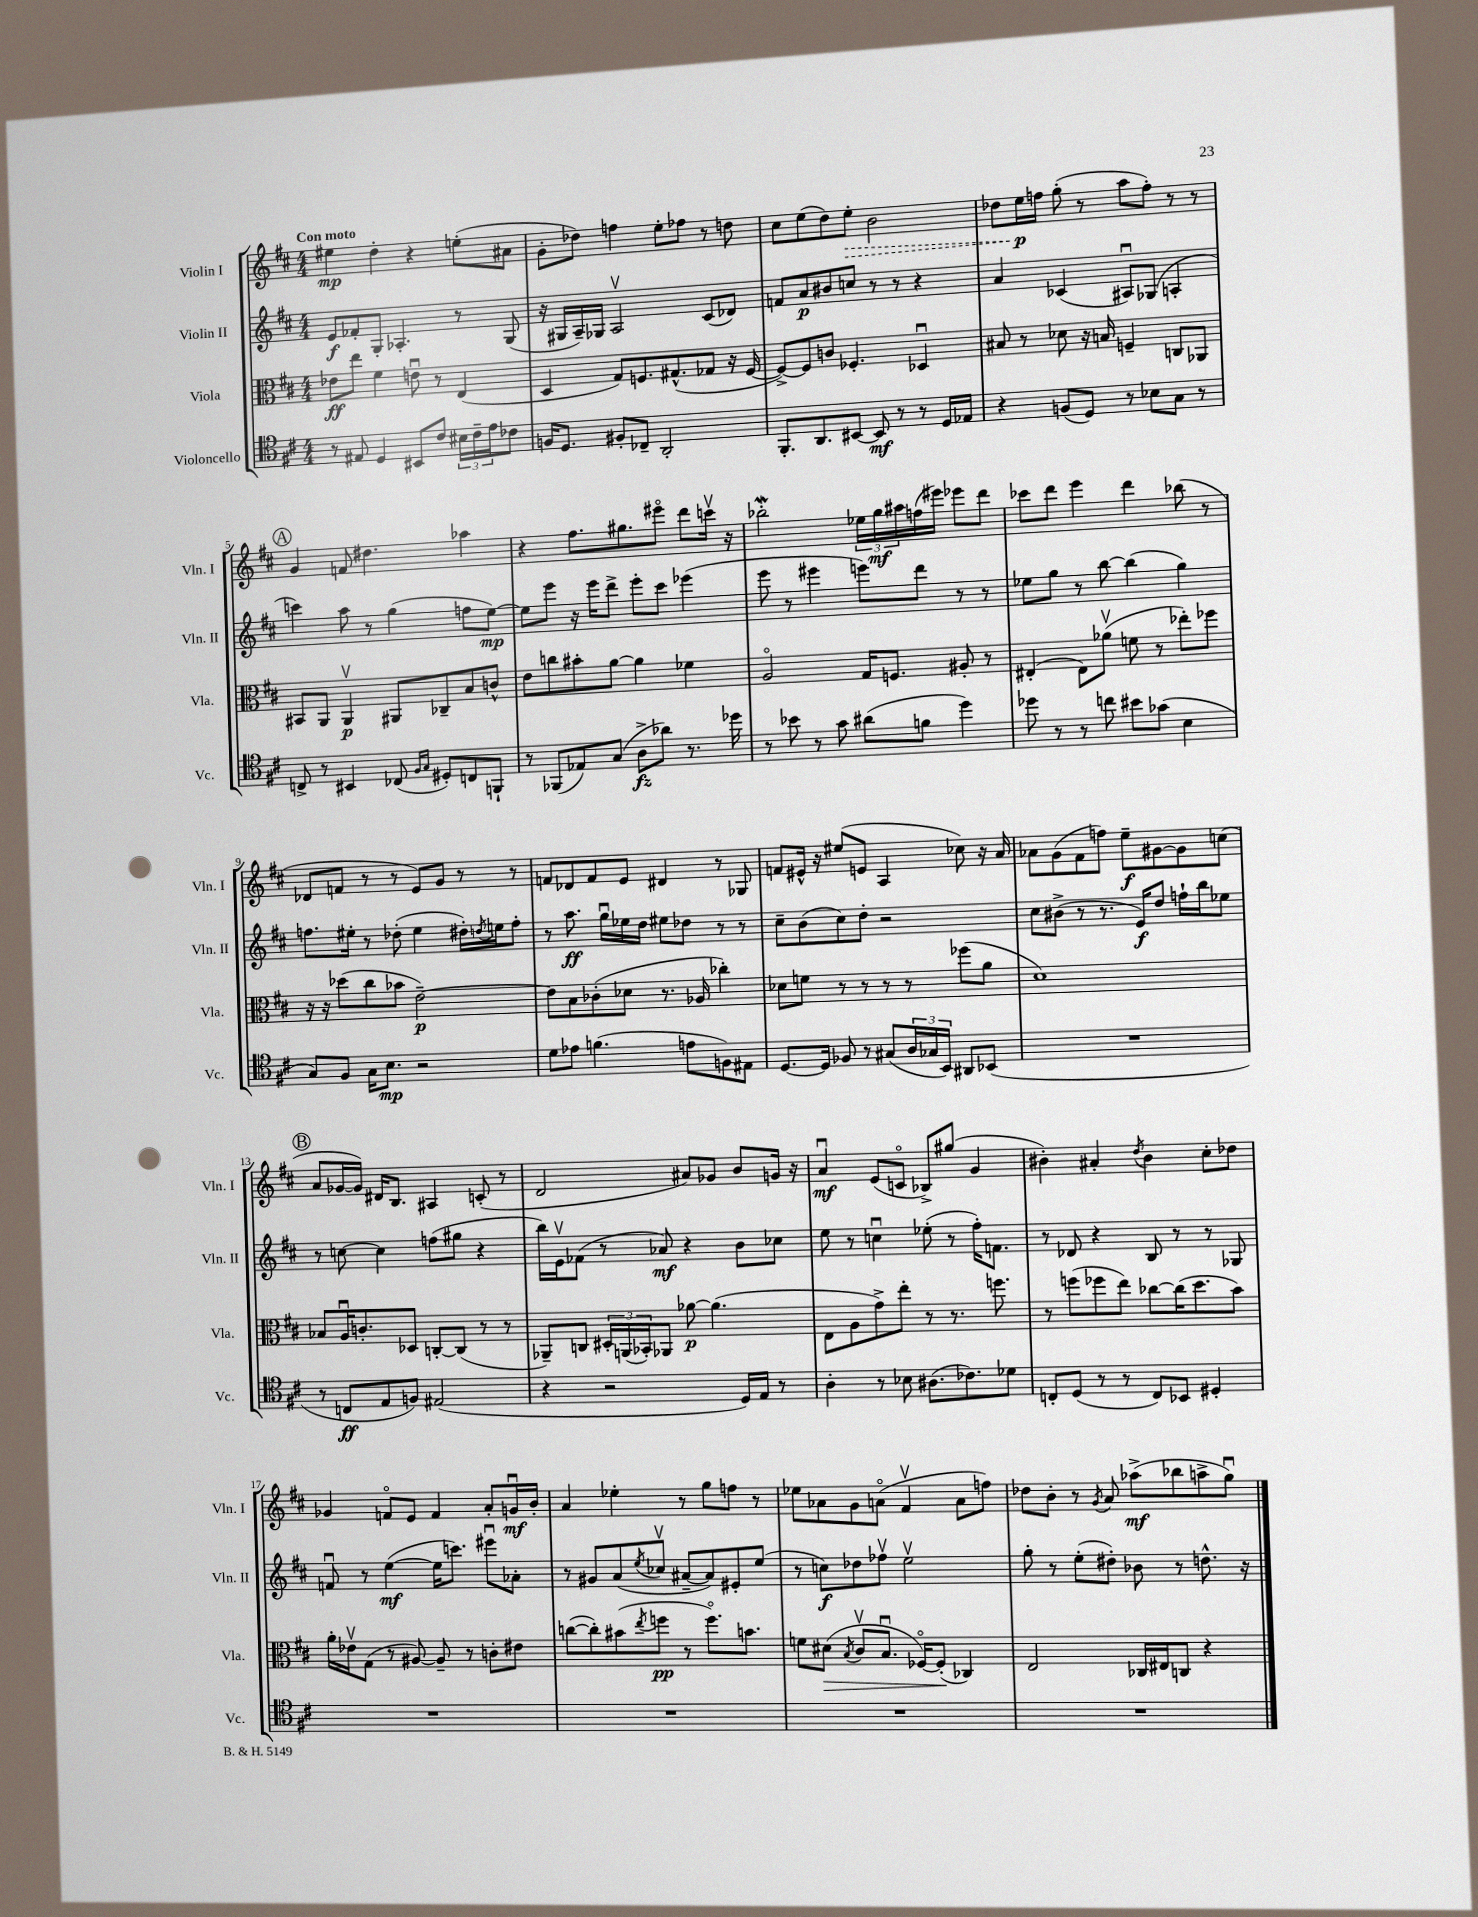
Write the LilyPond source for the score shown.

<<
\new StaffGroup <<
\new Staff = "s0" \with { instrumentName = "Violin I" shortInstrumentName = "Vln. I" } {
    \clef treble \key d \major \numericTimeSignature \time 4/4 \tempo "Con moto"
    eis''4\mp d''4-. r4 e''8-.( ais'8 |
    g'8-. des''8) f''4 e''8-. fes''8 r8 d''8 |
    cis''8 e''8( d''8) \once \override Hairpin.style = #'dashed-line e''8-.\> b'2 |
    des''8 e''16\p\! f''16 g''8-.( r8 a''8 f''8-.) r8 r8 |
    \mark \markup { \circle "A" } g'4 f'8 dis''4. aes''4 |
    r4 fis''8. gis''8. eis'''8\flageolet d'''8 c'''16\upbow r16 |
    bes''2-.\mordent \tuplet 3/2 { ees''16 g''16\mf ais''16 } f''16( eis'''16) ees'''8 d'''8 |
    ces'''8 d'''8 e'''4 d'''4 bes''8( r8 |
    des'8 f'8 r8 r8 e'8) g'8 r8 r8 |
    f'8 des'8 f'8 e'8 dis'4 r8 ges8 |
    f'8 eis'16-^ r16 eis''8( e'8 a4 ces''8) r16 a'16 |
    aes'8 g'8( fis'8 f''8) e''8--\f gis'8~ gis'8 c''8( |
    \mark \markup { \circle "B" } a'8 ges'16~ ges'16) dis'16 b8. ais4 c'8-.( r8 |
    d'2 ais'8) ges'8 b'8 g'16 r16 |
    a'4\downbow\mf e'8( c'8\flageolet bes8->) gis''8( g'4 |
    bis'4-.) ais'4-. \acciaccatura { d''8 } bis'4 cis''8-. des''8 |
    ges'4 f'8\flageolet e'8 f'4 a'8-. g'16\downbow\mf b'16-. |
    a'4 ees''4-. r8 g''8 f''8 r8 |
    ees''8 aes'8 g'8 a'8\flageolet( fis'4\upbow a'8 f''8) |
    des''8 b'8-. r8 \acciaccatura { g'8 } a'8 aes''8->\mf( bes''8 a''8-> g''8\downbow) \bar "|." |
}
\new Staff = "s1" \with { instrumentName = "Violin II" shortInstrumentName = "Vln. II" } {
    \clef treble \key d \major \numericTimeSignature \time 4/4
    e'8\f fes'8-. g8-. aes4.-. r8 g8( |
    r16 gis16 a16--) ges16 a2\upbow cis'8( des'8) |
    f'8 a'8\p bis'8 c''8 r8 r8 r4 |
    a'4 ces'4( ais8\downbow) ges8( a4-. |
    \mark \markup { \circle "A" } c'''4) a''8 r8 g''4( f''8 e''8~\mp) |
    e''8 e'''8 r16 e'''16 d'''8-> e'''8-. cis'''8 ees'''4( |
    e'''8 r8 eis'''4 e'''8) d'''8 r8 r8 |
    ees''8 g''8 r8 b''8~ b''4( g''4) |
    f''8. eis''16-. r8 des''8-.( eis''4 dis''16-.) \acciaccatura { d''8 } e''16 f''8-. |
    r8 a''8.\ff g''16\downbow ees''16 d''16 eis''8 des''8 r8 r8 |
    cis''8-- b'8( cis''8) d''8-. r2 |
    cis''8 bis'8->( r8 r8. e'16\f) d''8 f''16-! b''16 ees''8 |
    \mark \markup { \circle "B" } r8 c''8~ c''4 f''8( gis''8 r4 |
    b''16) e'16\upbow fes'8( r8 aes'8\mf) r4 b'8 ces''8 |
    e''8 r8 c''4\downbow ees''8-.( r8 fis''16-.) f'8. |
    r8 des'8 r4 b8 r8 r8 ges8 |
    f'8\downbow r8 e''4~\mf( e''16 c'''8.) eis'''8\downbow aes'8-. |
    r8 gis'8 a'8( \acciaccatura { e''8 } ces''8\upbow ais'8~-- ais'8) eis'8-. e''8( |
    r8 c''8\f) des''8 fes''8\upbow e''2\upbow |
    g''8-. r8 e''8-.( dis''8-.) bes'8 r8 d''8.-^ r16 \bar "|." |
}
\new Staff = "s2" \with { instrumentName = "Viola" shortInstrumentName = "Vla." } {
    \clef alto \key d \major \numericTimeSignature \time 4/4
    ees'8\ff e''8 fis'4 e'8\downbow r8 e4( |
    d4 g8) f8. gis8.-^( ges8 r16 f16~ |
    f8~->) f8 c'8 fes4.-. des4\downbow |
    bis8 r8 des'8 r16 b16 f4-- c8 aes,8 |
    \mark \markup { \circle "A" } bis,8 a,8 a,4\upbow\p ais,8 ces8-- b8 c'8-^ |
    e'8 c''8 bis'8-. a'8~ a'4 fes'4 |
    a2\flageolet g16 f8. ais8-. r8 |
    eis4-.( eis8) aes'8\upbow( f'8 r8 ees''8-.) fes''8 |
    r16 r16 des''8( cis''8 bes'8 e'2~--\p) |
    e'8 b8 ces'8-.( des'8 r8. aes16 ces''4-.) |
    des'8 f'8 r8 r8 r8 r8 fes''8( a'8 |
    d'1) |
    \mark \markup { \circle "B" } bes8 a16\downbow c'8.-. des8 c8~-. c8( r8 r8 |
    aes,8--) c8 \tuplet 3/2 { dis16-. a,16( bes,16-.) } aes,8 aes'8~\p aes'4.( |
    e8 a8 g'8->) e''8-. r8 r8. f''8. |
    r8 f''8( fes''8 e''8) ces''8~ ces''16( d''8. b'8) |
    a'16-. ees'16\upbow g8( r8 ais8~) ais8-- r8 c'8-. eis'8 |
    c''8~( c''8-.) bis'8( \acciaccatura { e''8 } f''8\pp r8 f''8.\flageolet) b'8. |
    f'8 dis'8\>( \acciaccatura { b8 } cis'8\upbow b8.\downbow fes16~\flageolet) fes8-.\!( ces4) |
    e2 ces16 eis16 c8 r4 \bar "|." |
}
\new Staff = "s3" \with { instrumentName = "Violoncello" shortInstrumentName = "Vc." } {
    \clef tenor \key d \major \numericTimeSignature \time 4/4
    r8 eis8 d4 bis,8 cis'8 \tuplet 3/2 { bis16 cis'16-- e'16 } ces'8 |
    f16 d8. fis8-. ces8-- a,2-. |
    fis,8.-. a,8. bis,8~ bis,8\mf r8 r8 d16 ees16 |
    r4 f8( d8) r8 bes8 g8 r8 |
    \mark \markup { \circle "A" } c8-> r8 bis,4 ces8( \grace { fis16 g16 } dis8-.) c8 f,8-! |
    r8 fes,8( ees8) g8( a8->\fz aes'8) r8. des''16 |
    r8 bes'8 r8 g'8 ais'8( f'8 d''4) |
    des''8 r8 r8 c''8 bis'8 ges'8( b4 |
    g8) fis8 g16 b8.\mp r2 |
    d'8 ees'8 f'4.( e'8 f8) eis8 |
    d8.~ d16 fes8 r8 gis8( \tuplet 3/2 { a16 ges16 b,16) } ais,8 bes,8( |
    R1 |
    \mark \markup { \circle "B" } r8 c8\ff e8 f8) eis2( |
    r4 r2 d16) e16 r8 |
    a4-. r8 bes8 ais8.( ces'8.) des'8 |
    c8-. d8( r8 r8 c8) bes,8 dis4-. |
    R1 |
    R1 |
    R1 |
    R1 \bar "|." |
}
>>
>>
